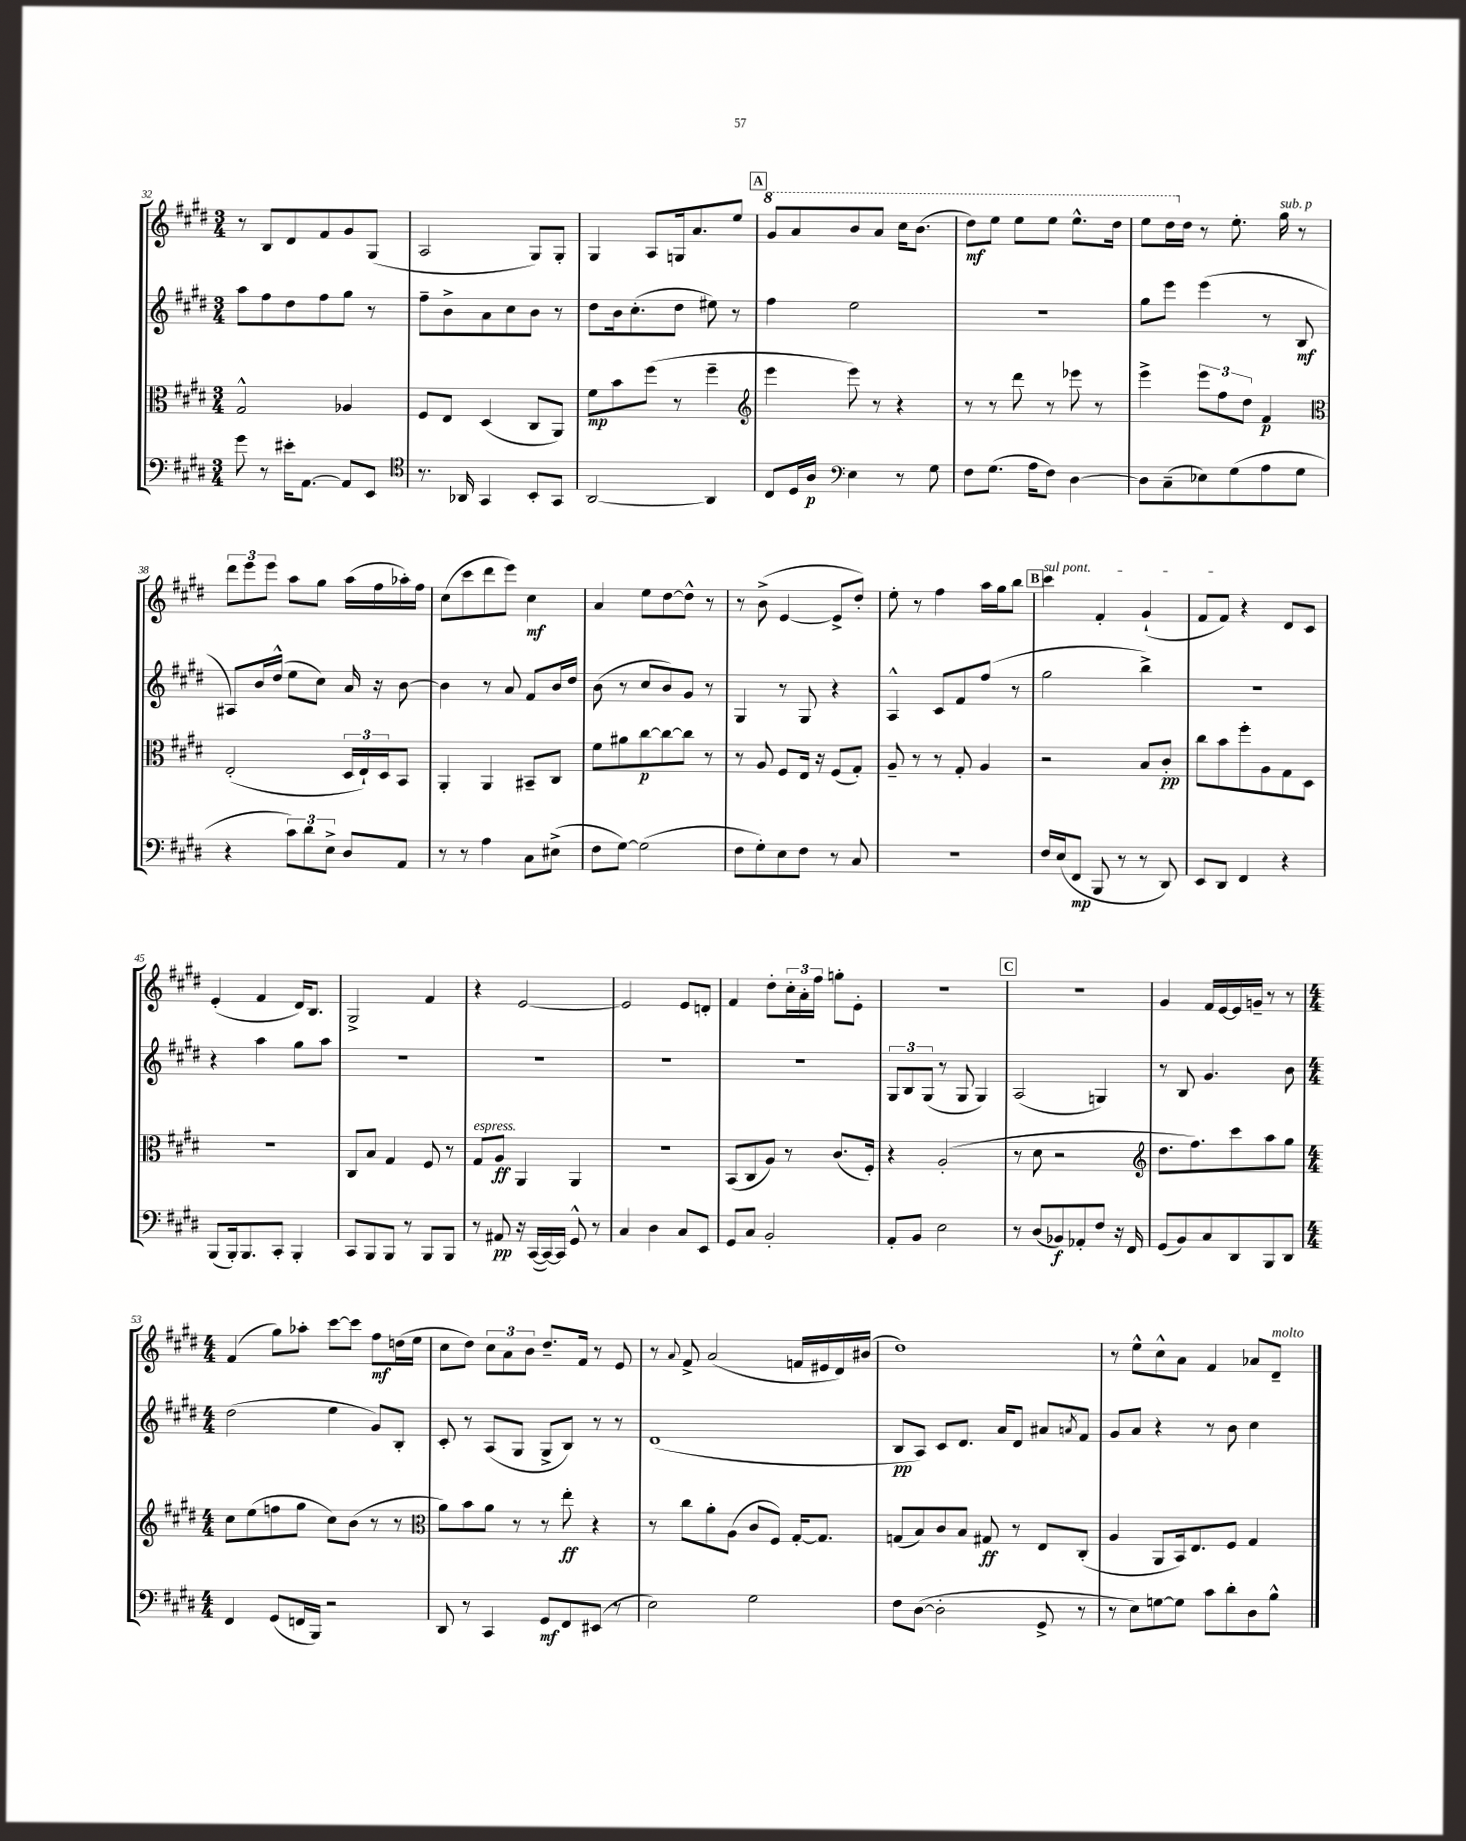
<<
\new StaffGroup <<
\new Staff = "s0" {
    \clef treble \key e \major \numericTimeSignature \time 3/4
    r8 b8 dis'8 fis'8 gis'8 gis8( |
    a2 gis8) gis8-. |
    gis4 a8 g16 a'8. e''8 |
    \mark \markup { \box "A" } \ottava #1 gis''8 a''8 b''8 a''8 cis'''16 b''8.( |
    dis'''8\mf) e'''8 e'''8 e'''8 e'''8.-^ dis'''16 |
    e'''8 dis'''16 \ottava #0 dis''16 r8 e''8.-. gis''16^\markup { \italic "sub. p" } r8 |
    \tuplet 3/2 { dis'''8 e'''8 e'''8 } a''8 gis''8 a''16( fis''16 aes''16-.) fis''16 |
    cis''8( cis'''8 dis'''8 e'''8) cis''4\mf |
    a'4 e''8 dis''8~ dis''8-^ r8 |
    r8 b'8->( e'4~ e'8-> dis''8-.) |
    e''8-. r8 fis''4 a''16 gis''16 b''8 |
    \mark \markup { \box "B" } \once \override TextSpanner.bound-details.left.text = \markup { \italic "sul pont." } cis'''4\startTextSpan fis'4-. gis'4-!( |
    fis'8 fis'8\stopTextSpan) r4 dis'8 cis'8 |
    e'4-.( fis'4 dis'16) b8. |
    gis2-> fis'4 |
    r4 e'2~ |
    e'2 e'8 d'8-. |
    fis'4 dis''8-. \tuplet 3/2 { cis''16-. a'16-. fis''16 } g''8-. e'8-. |
    R2. |
    \mark \markup { \box "C" } R2. |
    gis'4 fis'16 e'16~ e'16 g'16-- r8 r8 |
    \numericTimeSignature \time 4/4 fis'4( gis''8) aes''8-. cis'''8~ cis'''8 fis''8\mf d''16( e''16 |
    cis''8 dis''8) \tuplet 3/2 { cis''8 a'8 b'8 } dis''8.-- fis'16 r8 e'8 |
    r8 \appoggiatura { a'8 } fis'8-> a'2( f'16 eis'16 dis'16) bis'16( |
    dis''1) |
    r8 e''8-^ cis''8-^ a'8 fis'4 aes'8 dis'8--^\markup { \italic "molto" } \bar "|." |
}
\new Staff = "s1" {
    \clef treble \key e \major \numericTimeSignature \time 3/4
    a''8 fis''8 dis''8 fis''8 gis''8 r8 |
    fis''8-- b'8-> a'8 cis''8 b'8 r8 |
    dis''8 b'16 cis''8.-.( dis''8 eis''8) r8 |
    \mark \markup { \box "A" } fis''4 e''2 |
    R2. |
    gis''8 e'''8 e'''4( r8 b8\mf |
    ais8) b'16 dis''16-^( e''8 cis''8) a'16 r16 b'8~ |
    b'4 r8 a'8 fis'8 b'16 dis''16 |
    b'8( r8 cis''8 b'8) gis'8 r8 |
    gis4 r8 gis8 r4 |
    a4-^ cis'8 fis'8 fis''8( r8 |
    \mark \markup { \box "B" } gis''2 b''4->) |
    R2. |
    r4 a''4 gis''8 a''8 |
    R2. |
    R2. |
    R2. |
    R2. |
    \tuplet 3/2 { gis8 b8 gis8( } r8 gis8 gis4) |
    \mark \markup { \box "C" } a2( g4) |
    r8 b8 gis'4. b'8 |
    \numericTimeSignature \time 4/4 dis''2( e''4 gis'8) b8-. |
    cis'8-. r8 a8( gis8 gis8-> b8) r8 r8 |
    dis'1( |
    b8\pp a8) cis'8 dis'8. a'16 dis'8 ais'8 \acciaccatura { a'8 } fis'8 |
    gis'8 a'8 r4 r8 b'8 cis''4 \bar "|." |
}
\new Staff = "s2" {
    \clef alto \key e \major \numericTimeSignature \time 3/4
    gis2-^ aes4 |
    fis8 e8 dis4( cis8 a,8) |
    fis'8\mp b'8 fis''8( r8 fis''4-- |
    \mark \markup { \box "A" } \clef treble e'''4 e'''8) r8 r4 |
    r8 r8 dis'''8 r8 ees'''8 r8 |
    e'''4-> \tuplet 3/2 { e'''8 fis''8 dis''8 } fis'4\p |
    \clef alto e2-.( \tuplet 3/2 { dis16 e16-!) dis16 } b,8 |
    a,4-. a,4 bis,8-- cis8 |
    fis'8 ais'8 cis''8~\p cis''8~ cis''8 r8 |
    r8 a8 fis8 e16 r16 fis8( gis8-.) |
    a8-- r8 r8 gis8-. a4 |
    \mark \markup { \box "B" } r2 b8 cis'8-.\pp |
    cis''8 b'8 fis''8-. a8 gis8 dis8 |
    R2. |
    cis8 b8 gis4 fis8 r8 |
    gis8^\markup { \italic "espress." } a8\ff a,4 a,4 |
    R2. |
    b,8( cis8 a8) r8 cis'8.( fis16-.) |
    r4 a2-.( |
    \mark \markup { \box "C" } r8 dis'8 r2 |
    \clef treble dis''8. fis''8.) cis'''8 a''8 gis''8 |
    \numericTimeSignature \time 4/4 cis''8 e''8( f''8 gis''8 cis''8) b'8( r8 r8 |
    \clef alto a'8) b'8 a'8 r8 r8 e''8-.\ff r4 |
    r8 cis''8 a'8-. a8( cis'8 fis8) gis16~-. gis8. |
    g8( b8) cis'8 b8 gis8\ff r8 e8 cis8-.( |
    a4 a,8 b,16) e8. fis8 gis4 \bar "|." |
}
\new Staff = "s3" {
    \clef bass \key e \major \numericTimeSignature \time 3/4
    gis'8 r8 eis'16-. a,8.~ a,8 e,8 |
    \clef tenor r8. aes,16 gis,4 b,8-. gis,8 |
    a,2~ a,4 |
    \mark \markup { \box "A" } cis8 dis16 a16\p \clef bass e4 r8 gis8 |
    fis8 gis8.( a16 fis8) dis4~ |
    dis8 cis8--( ees8) gis8( a8 gis8 |
    r4 \tuplet 3/2 { cis'8) dis'8 e8-> } dis8 a,8 |
    r8 r8 a4 cis8 eis8->( |
    fis8 gis8~) gis2( |
    fis8 gis8-.) e8 fis8 r8 cis8 |
    R2. |
    \mark \markup { \box "B" } fis16 e16( fis,8\mp b,,8 r8 r8 dis,8) |
    e,8 dis,8 fis,4 r4 |
    b,,8( b,,16-.) b,,8. cis,8-. b,,4-. |
    cis,8 b,,8 b,,8 r8 b,,8 b,,8 |
    r8 ais,8\pp r16 cis,16~( cis,16~) cis,16 gis,8-^ r8 |
    cis4 dis4 cis8 e,8 |
    gis,8 cis8 b,2-. |
    a,8-. b,8 e2 |
    \mark \markup { \box "C" } r8 dis8( bes,8\f) aes,8-. fis8 r16 fis,16 |
    gis,8( b,8) cis8 dis,8 b,,8 dis,8 |
    \numericTimeSignature \time 4/4 fis,4 gis,8( f,16 b,,16) r2 |
    dis,8 r8 cis,4 gis,8\mf fis,8 eis,8( r8 |
    e2) gis2 |
    fis8 dis8~( dis2-. gis,8-> r8 |
    r8 e8) g8~ g8 cis'8 dis'8-. dis8 b8-^ \bar "|." |
}
>>
>>
\layout { \context { \Score currentBarNumber = #32 } }
